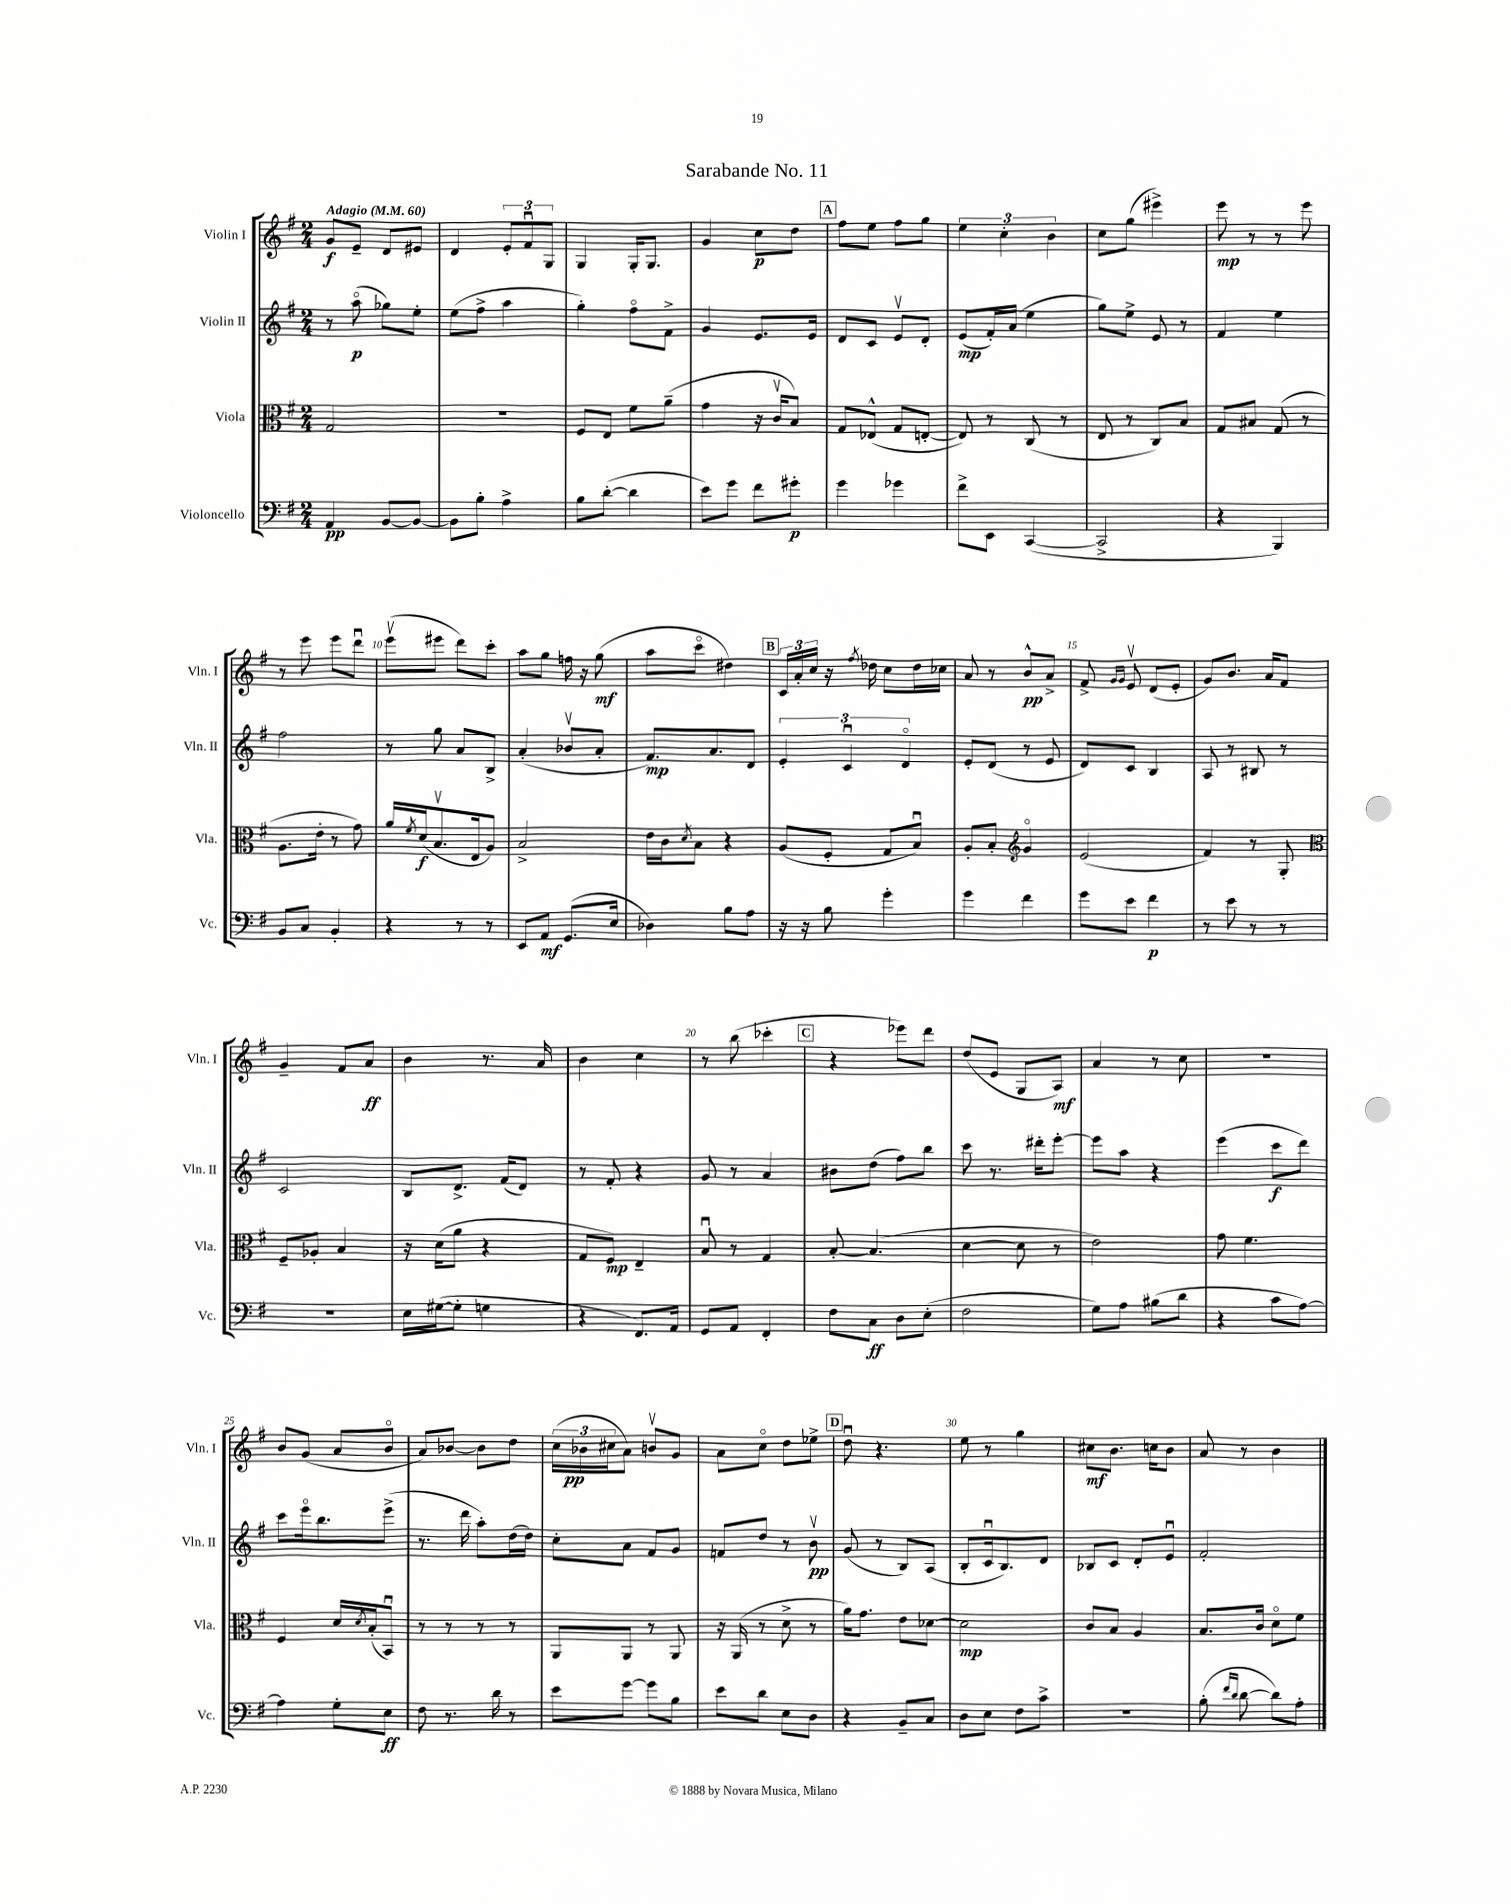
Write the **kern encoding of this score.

**kern	**kern	**kern	**kern
*staff4	*staff3	*staff2	*staff1
*clefF4	*clefC3	*clefG2	*clefG2
*k[f#]	*k[f#]	*k[f#]	*k[f#]
*M2/4	*M2/4	*M2/4	*M2/4
*MM60	*MM60	*MM60	*MM60
4AA/	2G/	8r	8g/L
.	.	(8aao\	8e~/J
[8BB/L	.	8gg-\L)	8d/L
8BB/_J	.	8ee'\J	8e#/J
=	=	=	=
8BB\]L	2r	(8ee\L	4d/
8B'\J	.	8ff#^\J	.
4A^\	.	4aa\	12e'/L
.	.	.	12f#u/
.	.	.	12G/J
=	=	=	=
8B\L	8F#/L	4gg'\)	4G/
([8d'\J	8E/J	.	.
4d\]	8f#\L	8ff#o\L	16G'/LK
.	.	.	8.G/J
.	(8a~\J	8f#^\J	.
=	=	=	=
8e\L)	4g\	4g/	4g/
8g\J	.	.	.
8f#\L	16r	8.e/L	8cc\L
.	16cv/LK	.	.
8g#'\J	8B/J)	.	8dd\J
.	.	16e/Jk	.
=	=	=	=
4g\	8G/L	8d/L	8ff#\L
.	(8E-^^/J	8c/J	8ee\J
4g-\	8G/L	8ev/L	8ff#\L
.	[8E'/J	8d'/J	8gg\J
=	=	=	=
8f#^\L	8E/])	(8e/L	6ee\
8EE\J	8r	16f#'/L)	.
.	.	.	6cc'\
.	.	(16a/JJ	.
([4CC/	(8C/	4ee\	.
.	.	.	6b\
.	8r	.	.
=	=	=	=
2CC^/]	8E/	8gg\L)	8cc\L
.	8r	8ee^\J	(8gg\J
.	8C/L)	8e/	4eee#^\)
.	8B/J	8r	.
=	=	=	=
4r	8G/L	4f#/	8eee\
.	8B#/J	.	8r
4BBB/)	(8G/	4ee\	8r
.	8r	.	8eee\
=	=	=	=
8BB/L	8.A\L	2ff#\	8r
8C/J	.	.	8eee\
.	16e'\Jk	.	.
4BB'/	8r	.	8eee\L
.	8g\)	.	8dddu\J
=	=	=	=
4r	16a/LL	8r	(8eeev\L
.	8qf#/	.	.
.	(16d/J	.	.
.	8.Bv/	8gg\	8eee#\J
8r	.	8a/L	8ddd\L)
.	16E/k	.	.
8r	8A/J)	8B^/J	8ccc'\J
=	=	=	=
8EE/L	2B^/	(4a'/	8aa\L
8AA/J	.	.	8gg\J
(8.GG/L	.	8b-v/L	16ff\
.	.	.	16r
.	.	8a'/J	(8gg\
16E/Jk	.	.	.
=	=	=	=
4D-\)	16e\LL	8.f#/L)	8aa\L
.	16c\J	.	.
.	8qd/	.	.
.	8B\J	.	8ccco\J
.	.	8.a/	.
8B\L	4r	.	4dd#\)
8A\J	.	8d/J	.
=	=	=	=
16r	(8A/L	6e'/	24c/LL
.	.	.	24a'/
16r	.	.	.
.	.	.	24cc/JJ
8B\	8F#'/J	.	16r
.	.	6cu/	.
.	.	.	8qff#/
.	.	.	16dd-\
4g'\	8G/L	.	8cc\L
.	.	6do/	.
.	8Bu/J)	.	16dd-\L
.	.	.	16cc-\JJ
=	=	=	=
4g\	8A'/L	8e'/L	8a/
.	8B'/J	(8d/J	8r
*	*clefG2	*	*
4f#\	4go/	8r	8b^^/L
.	.	8e/	8a^/J
=	=	=	=
8g\L	(2e/	8d/L)	8f#^/
.	.	.	16qqg/LL
.	.	.	16qqg/JJ
8e\J	.	8c/J	8ev/
4f#\	.	4B/	(8d/L
.	.	.	8e'/J
=	=	=	=
8r	4f#/)	8A/	8g/L)
8e\	.	8r	8.b/J
8r	8r	8B#/	.
.	.	.	16a/LK
8r	8G'/	8r	8f#/J
=	=	=	=
*	*clefC3	*	*
2r	8F#~/L	2c/	4g~/
.	8A-'/J	.	.
.	4B/	.	8f#/L
.	.	.	8a/J
=	=	=	=
16E\LL	16r	8B/L	4b\
([16G#\J	(16d\LK	.	.
8G#'\]J	8a\J	8.d^/J	.
4G\	4r	.	8.r
.	.	(16f#/LK	.
.	.	8d/J)	.
.	.	.	16a/
=	=	=	=
4r	8G/L	8r	4b\
.	8F#/J)	8f#'/	.
8.FF#/L)	4E~/	4r	4cc\
16AA/Jk	.	.	.
=	=	=	=
8GG/L	8Bu/	8g/	8r
8AA/J	8r	8r	(8bb\
4FF#'/	4G/	4a/	4ccc-'\
=	=	=	=
8F#\L	[8B'/	8b#\L	4r
8C\J	(4.B/]	(8dd\J	.
8D\L	.	8ff#\L)	8eee-\L)
(8E'\J	.	8bb\J	8ddd\J
=	=	=	=
2F#\	[4d\	8ccc\	(8dd/L
.	.	8.r	8e/J
.	8d\]	.	8G/L
.	.	16ddd#'\LK	.
.	8r	[8eee'\J	8A/J)
=	=	=	=
8G\L)	2e\)	8eee\]L	4a/
8A\J	.	8aa\J	.
(8B#\L	.	4r	8r
8d\J	.	.	8cc\
=	=	=	=
4r	8g\	(4eee\	2r
.	4.f#\	.	.
8c\L	.	8ccc\L	.
[8A\J)	.	8ddd\J)	.
=	=	=	=
4A\]	4F#/	8ccc\L	8b/L
.	.	16eeeo\k	(8g/J
.	.	8.bb\	.
8G'\L	16d/LL	.	8a/L
.	8qd/	.	.
.	(16B'/J	.	.
8E\J	8BBu/J)	(8eee^\J	8bo/J
=	=	=	=
8F#\	8r	8.r	8a/L)
8.r	8r	.	[8b-/J
.	.	16ddd\	.
.	8r	8aa'\L)	8b-\]L
16d\	.	.	.
8r	8r	(16dd\L	8dd\J
.	.	16dd\JJ)	.
=	=	=	=
8e\L	8AA/L	8cc'\L	(24cc\LL
.	.	.	24b-\
.	.	.	24cc#\J
[8g\J	8AA/J	8a\J	8a\J)
8g\]L	8r	8f#/L	8bv/L
8B\J	8AA/	8g/J	8g/J
=	=	=	=
8e\L	16r	8f/L	8a\L
.	(16AA/	.	.
8d\J	8r	8dd/J	8cco\J
8E\L	8d^\	8r	8dd\L
8D\J	8r	8bv\	8ee-^\J
=	=	=	=
4r	16a\LK)	(8g/	8ddu\
.	8.g\J	.	.
.	.	8r	4.r
8BB~/L	8e\L	8B/L)	.
8C/J	[8d-\J	(8A/J	.
=	=	=	=
8D\L	2d-\]	8B'/L	8ee\
8E\J	.	16cu/k	8r
.	.	8.B/)	.
8F#\L	.	.	4gg\
8c^\J	.	8d/J	.
=	=	=	=
2r	8c/L	8B-/L	8cc#\L
.	8B/J	8c/J	8.b\J
.	4A/	8d'/L	.
.	.	.	16cc\LK
.	.	8eu/J	8b\J
=	=	=	=
(8B'\	8.B/L	2f#'/	8a/
16qqf#/LL	.	.	.
16qqd/JJ	.	.	.
[8d\	.	.	8r
.	16c/Jk	.	.
8d\]L)	8do\L	.	4b\
8A'\J	8f#\J	.	.
==	==	==	==
*-	*-	*-	*-
